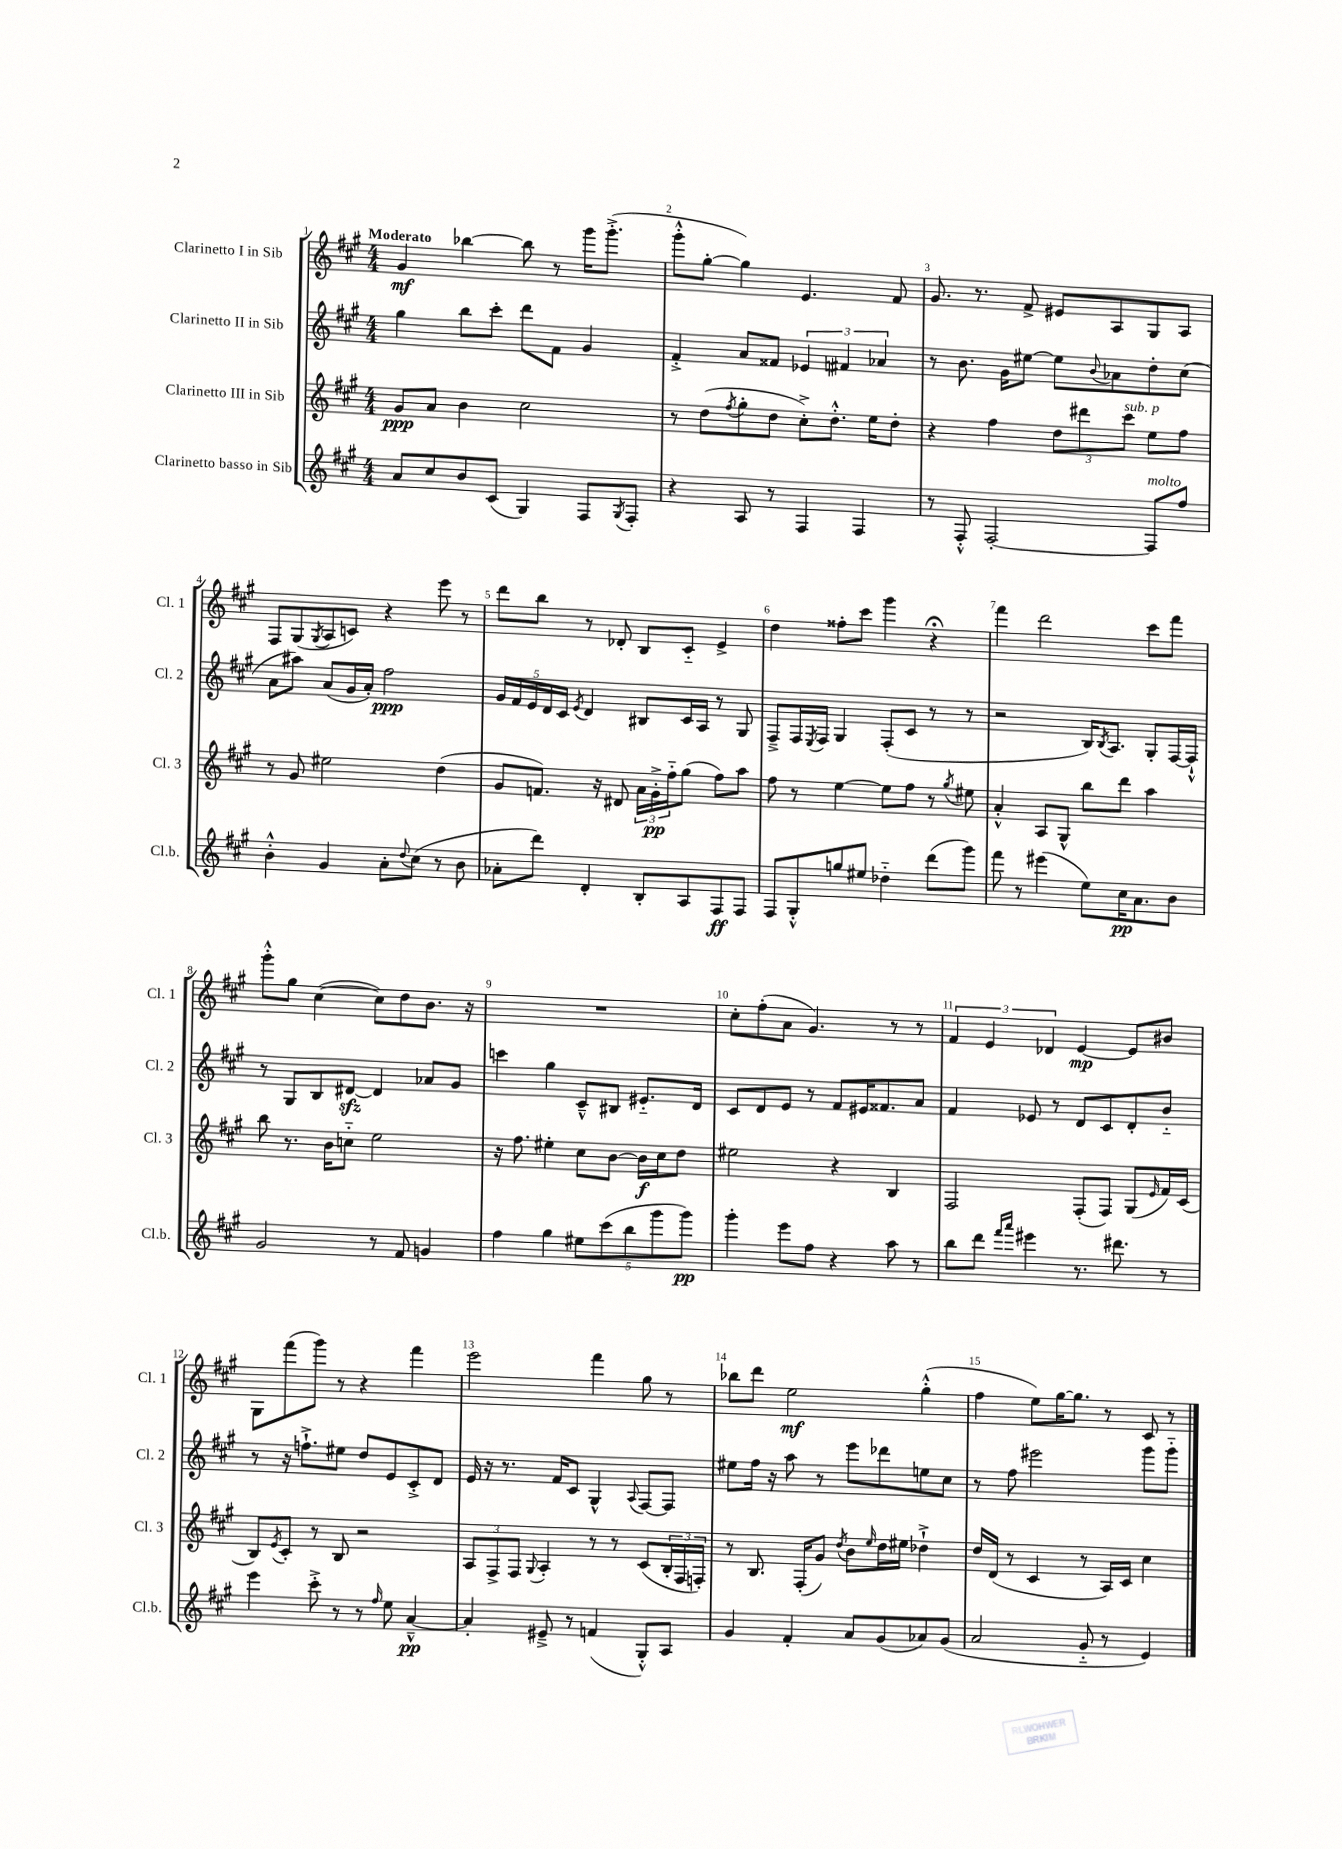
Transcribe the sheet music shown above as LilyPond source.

<<
\new StaffGroup <<
\new Staff = "s0" \with { instrumentName = "Clarinetto I in Sib" shortInstrumentName = "Cl. 1" } {
    \clef treble \key a \major \numericTimeSignature \time 4/4 \tempo "Moderato"
    gis'4\mf bes''4~ bes''8 r8 gis'''16 gis'''8.-.->( |
    gis'''8-.-^ gis''8~-. gis''4) e'4. fis'8 |
    gis'8. r8. fis'8-> eis'8 a8 gis8 a8 |
    fis8 gis8( \acciaccatura { gis8 } a8 c'8) r4 e'''8 r8 |
    d'''8 b''8 r8 des'8-. b8 cis'8-_ e'4-> |
    d''4 fisis''8-. cis'''8 gis'''4 r4\fermata |
    fis'''4 d'''2 cis'''8 fis'''8 |
    gis'''8-.-^ gis''8 cis''4~( cis''8) d''8 b'8. r16 |
    R1 |
    cis''8-. fis''8-.( a'8 gis'4.) r8 r8 |
    \tuplet 3/2 { fis'4 e'4 des'4 } e'4~\mp e'8 bis'8 |
    gis8 fis'''8( gis'''8) r8 r4 fis'''4 |
    e'''2 fis'''4 gis''8 r8 |
    bes''8 d'''8 e''2\mf gis''4-.-^( |
    fis''4 e''8) gis''16~ gis''8. r8 cis'8 r8 \bar "|." |
}
\new Staff = "s1" \with { instrumentName = "Clarinetto II in Sib" shortInstrumentName = "Cl. 2" } {
    \clef treble \key a \major \numericTimeSignature \time 4/4
    gis''4 b''8 cis'''8-. d'''8 fis'8 gis'4 |
    fis'4-.-> a'8 fisis'8 \tuplet 3/2 { ees'4 fis'4 aes'4 } |
    r8 b'8. gis'16 eis''8~ eis''8 \appoggiatura { b'8 } aes'8 d''8-. cis''8( |
    a'8 ais''8) a'8( gis'16 a'16-.) fis''2\ppp |
    \tuplet 5/4 { gis'16 fis'16 e'16 d'16 cis'16 } \acciaccatura { e'8 } d'4 bis8 cis'16 a16 r8 gis8 |
    fis8---> fis16 \acciaccatura { e8 } fis16 gis4 fis8-.( cis'8 r8 r8 |
    r2 b16) \acciaccatura { b8 } a8. gis8-. fis16~ fis16-!-^ |
    r8 gis8 b8 dis'8~\sfz dis'4 aes'8 gis'8 |
    c'''4 gis''4 cis'8---^ bis8 eis'8.-_ d'16 |
    cis'8 d'8 e'8 r8 fis'8 eis'16 fisis'8. a'8 |
    fis'4 ees'8 r8 d'8 cis'8 d'8-. b'8-_ |
    r8 r16 f''8.-!-> eis''8 d''8 e'8 cis'8-.-> d'8 |
    e'16 r16 r8. fis'16 cis'8 gis4-^ \appoggiatura { a8 } fis8~ fis8 |
    eis''8 fis''16 r16 a''8 r8 e'''8 des'''8 e''8 cis''8 |
    r8 fis''8 eis'''2 gis'''8 gis'''8-_ \bar "|." |
}
\new Staff = "s2" \with { instrumentName = "Clarinetto III in Sib" shortInstrumentName = "Cl. 3" } {
    \clef treble \key a \major \numericTimeSignature \time 4/4
    gis'8\ppp a'8 b'4 cis''2 |
    r8 d''8( \acciaccatura { fis''8 } gis''8-. d''8 cis''8-.->) d''8.-.-^ e''16 d''8-. |
    r4 fis''4 \tuplet 3/2 { d''8 dis'''8 cis'''8^\markup { \italic "sub. p" } } e''8 fis''8 |
    r8 gis'8 eis''2 d''4( |
    gis'8 f'8.) r16 dis'8 \tuplet 3/2 { a'16 gis'16-.->\pp fis''16-_ } gis''8( fis''8) a''8 |
    fis''8 r8 e''4~ e''8 fis''8 r8 \acciaccatura { gis''8 } eis''8 |
    a'4-.-^ a8 gis8-^ b''8 d'''8 a''4 |
    b''8 r8. b'16 c''8-_ e''2 |
    r16 fis''8. eis''4-. cis''8 b'8~ b'16\f cis''16 d''8 |
    eis''2 r4 b4 |
    fis2 fis8-.( fis8) gis8( \grace { e'16 } fis'16) cis'16( |
    b8) \acciaccatura { e'8 } cis'8-. r8 b8 r2 |
    \tuplet 3/2 { a8 fis8-> fis8 } \appoggiatura { gis8 } a4-. r8 r8 cis'8( \tuplet 3/2 { b16-. fis16 f16-.) } |
    r8 b8. fis16-.( gis'8) \acciaccatura { d''8 } b'8 \grace { e''16 } d''16 eis''16 des''4-!-> |
    d''16 d'16( r8 cis'4 r8 a16) cis'16 cis''4 \bar "|." |
}
\new Staff = "s3" \with { instrumentName = "Clarinetto basso in Sib" shortInstrumentName = "Cl.b." } {
    \clef treble \key a \major \numericTimeSignature \time 4/4
    a'8 cis''8 b'8 cis'8( gis4) fis8 \acciaccatura { gis8 } fis8-. |
    r4 a8 r8 fis4 fis4 |
    r8 fis8-.-^ fis2~-. fis8^\markup { \italic "molto" } fis''8 |
    b'4-.-^ gis'4 a'8-. \appoggiatura { d''8 } cis''8( r8 b'8 |
    aes'8-. d'''8) d'4-. b8-. a8 fis8\ff fis8 |
    fis8 gis8-.-^ g''8 eis''8 des''4-_ d'''8( gis'''8) |
    fis'''8 r8 eis'''4( e''8) cis''16\pp a'8. b'8 |
    gis'2 r8 fis'8 g'4 |
    fis''4 gis''4 \tuplet 5/4 { eis''8 cis'''8( b''8 gis'''8 gis'''8\pp) } |
    gis'''4-. e'''8 fis''8 r4 a''8 r8 |
    b''8 d'''8 \grace { fis'''16 a'''16 } eis'''4 r8. dis'''8. r8 |
    e'''4 cis'''8-.-> r8 r8 \grace { fis''16 } e''8 a'4~---^\pp |
    a'4-. eis'8---> r8 f'4( gis8-.-^) a8 |
    gis'4 fis'4-. a'8 gis'8( aes'8) gis'8( |
    a'2 gis'8-_ r8 e'4) \bar "|." |
}
>>
>>
\layout { \context { \Score \override BarNumber.break-visibility = ##(#f #t #t) barNumberVisibility = #all-bar-numbers-visible } }
